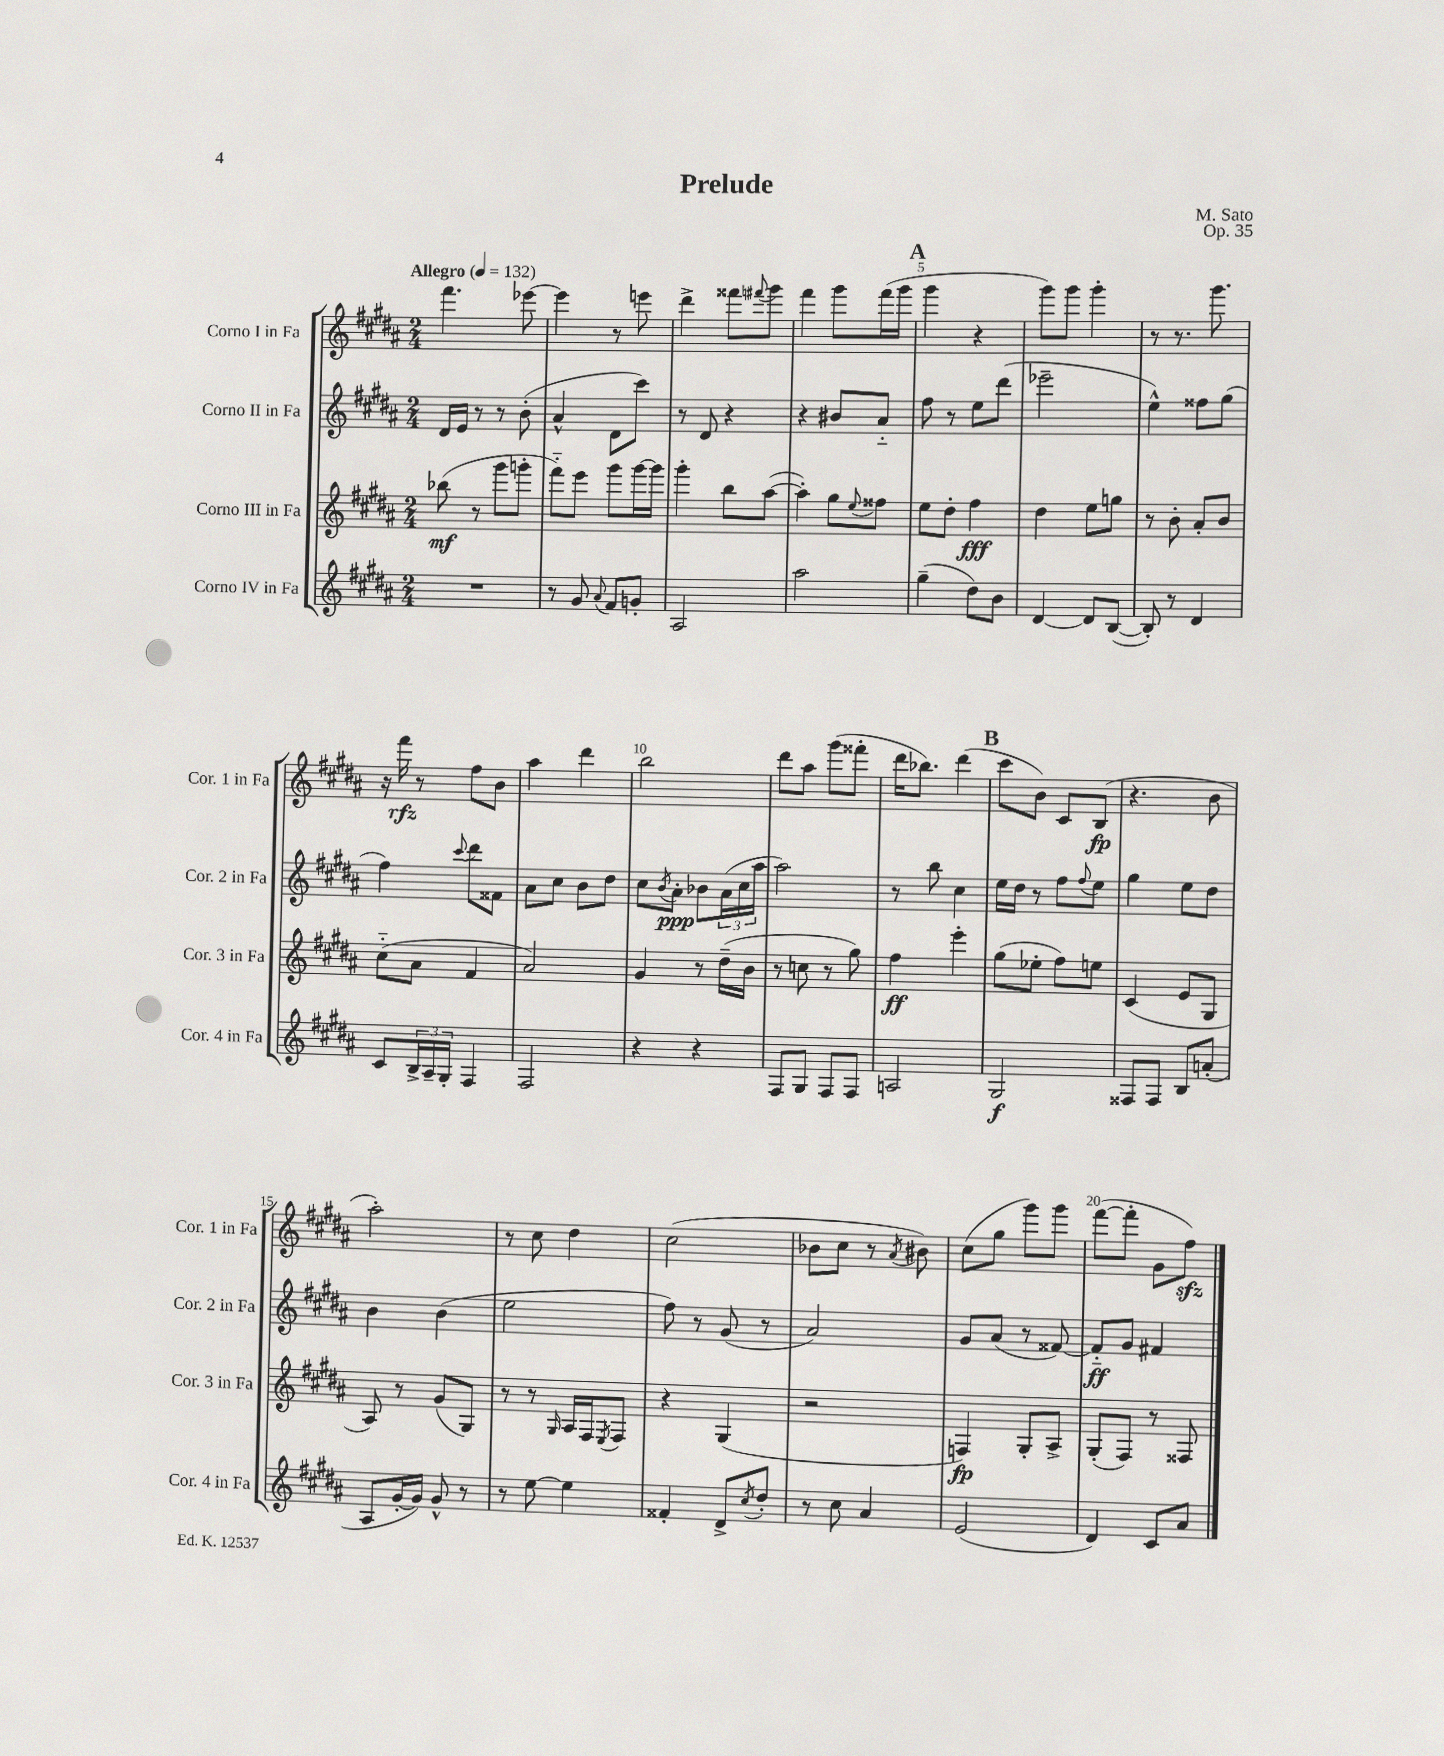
\header { title = "Prelude" composer = "M. Sato" opus = "Op. 35" }
<<
\new StaffGroup <<
\new Staff = "s0" \with { instrumentName = "Corno I in Fa" shortInstrumentName = "Cor. 1 in Fa" } {
    \clef treble \key b \major \numericTimeSignature \time 2/4 \tempo "Allegro" 4 = 132
    fis'''4. ees'''8~ |
    ees'''4 r8 e'''8 |
    dis'''4-> fisis'''8 \appoggiatura { fis'''8 } gis'''8 |
    fis'''4 gis'''8 fis'''16( gis'''16 |
    \mark \markup { \bold "A" } gis'''4 r4 |
    gis'''8) gis'''8 gis'''4-. |
    r8 r8. gis'''8. |
    r16 fis'''16\rfz r8 fis''8 b'8 |
    ais''4 dis'''4 |
    b''2 |
    dis'''8 ais''8 gis'''8( fisis'''8-. |
    dis'''16 bes''8.) dis'''4( |
    \mark \markup { \bold "B" } cis'''8 b'8) cis'8 b8\fp( |
    r4. b'8 |
    ais''2-.) |
    r8 cis''8 dis''4 |
    cis''2( |
    bes'8 cis''8 r8 \acciaccatura { ais'8 } bis'8) |
    cis''8( gis''8 gis'''8) gis'''8 |
    fis'''8~( fis'''8-. gis'8 fis''8\sfz) \bar "|." |
}
\new Staff = "s1" \with { instrumentName = "Corno II in Fa" shortInstrumentName = "Cor. 2 in Fa" } {
    \clef treble \key b \major \numericTimeSignature \time 2/4
    dis'16 e'16 r8 r8 b'8-.( |
    ais'4-^ dis'8 cis'''8) |
    r8 dis'8 r4 |
    r4 bis'8 ais'8-_ |
    \mark \markup { \bold "A" } fis''8 r8 e''8 dis'''8( |
    ees'''2-- |
    e''4-^) fisis''8 gis''8( |
    fis''4) \appoggiatura { cis'''8 } dis'''8 fisis'8 |
    ais'8 cis''8 b'8 dis''8 |
    cis''8 \acciaccatura { b'8 } ais'8-.\ppp bes'8 \tuplet 3/2 { ais'16( cis''16 ais''16 } |
    ais''2) |
    r8 b''8 cis''4 |
    \mark \markup { \bold "B" } e''16 dis''16 r8 fis''8 \appoggiatura { fis''8 } e''8 |
    gis''4 e''8 dis''8 |
    b'4 b'4( |
    e''2 |
    fis''8) r8 gis'8( r8 |
    ais'2) |
    gis'8 ais'8( r8 fisis'8~) |
    fisis'8-_\ff gis'8 fis'4 \bar "|." |
}
\new Staff = "s2" \with { instrumentName = "Corno III in Fa" shortInstrumentName = "Cor. 3 in Fa" } {
    \clef treble \key b \major \numericTimeSignature \time 2/4
    bes''8\mf( r8 gis'''8 g'''8-. |
    fis'''8-_) e'''8 gis'''8 gis'''16~ gis'''16 |
    gis'''4-. b''8 ais''8~( |
    ais''4-.) gis''8 \appoggiatura { e''8 } fisis''8 |
    \mark \markup { \bold "A" } e''8 dis''8-. fis''4\fff |
    dis''4 e''8 g''8 |
    r8 b'8-. ais'8-. b'8 |
    cis''8-_( ais'8 fis'4 |
    ais'2) |
    gis'4 r8 dis''16--( b'16 |
    r8 c''8 r8 gis''8) |
    fis''4\ff e'''4-. |
    \mark \markup { \bold "B" } gis''8( ees''8-. fis''8) e''8 |
    cis'4( e'8 gis8 |
    ais8) r8 gis'8( gis8) |
    r8 r8 \grace { gis16 } ais16 fis16 \acciaccatura { e8 } fis8 |
    r4 gis4( |
    r2 |
    f4\fp) gis8-. ais8-> |
    gis8-.( fis8) r8 fisis8 \bar "|." |
}
\new Staff = "s3" \with { instrumentName = "Corno IV in Fa" shortInstrumentName = "Cor. 4 in Fa" } {
    \clef treble \key b \major \numericTimeSignature \time 2/4
    R2 |
    r8 gis'8 \appoggiatura { ais'8 } fis'8 g'8-. |
    ais2 |
    ais''2 |
    \mark \markup { \bold "A" } gis''4--( dis''8) b'8 |
    dis'4~ dis'8 b8~( |
    b8-.) r8 dis'4 |
    cis'8 \tuplet 3/2 { b16-> ais16-- gis16-. } fis4 |
    fis2 |
    r4 r4 |
    fis8 gis8 fis8 fis8 |
    a2 |
    \mark \markup { \bold "B" } gis2\f |
    fisis8 fisis8 b8 a'8-.( |
    ais8 gis'16~-. gis'16) gis'8-^ r8 |
    r8 e''8~ e''4 |
    fisis'4-. dis'8-> \acciaccatura { cis''8 } dis''8-. |
    r8 cis''8 ais'4 |
    e'2( |
    dis'4) cis'8 ais'8 \bar "|." |
}
>>
>>
\layout { \context { \Score \override BarNumber.break-visibility = ##(#f #t #t) barNumberVisibility = #(every-nth-bar-number-visible 5) } }
